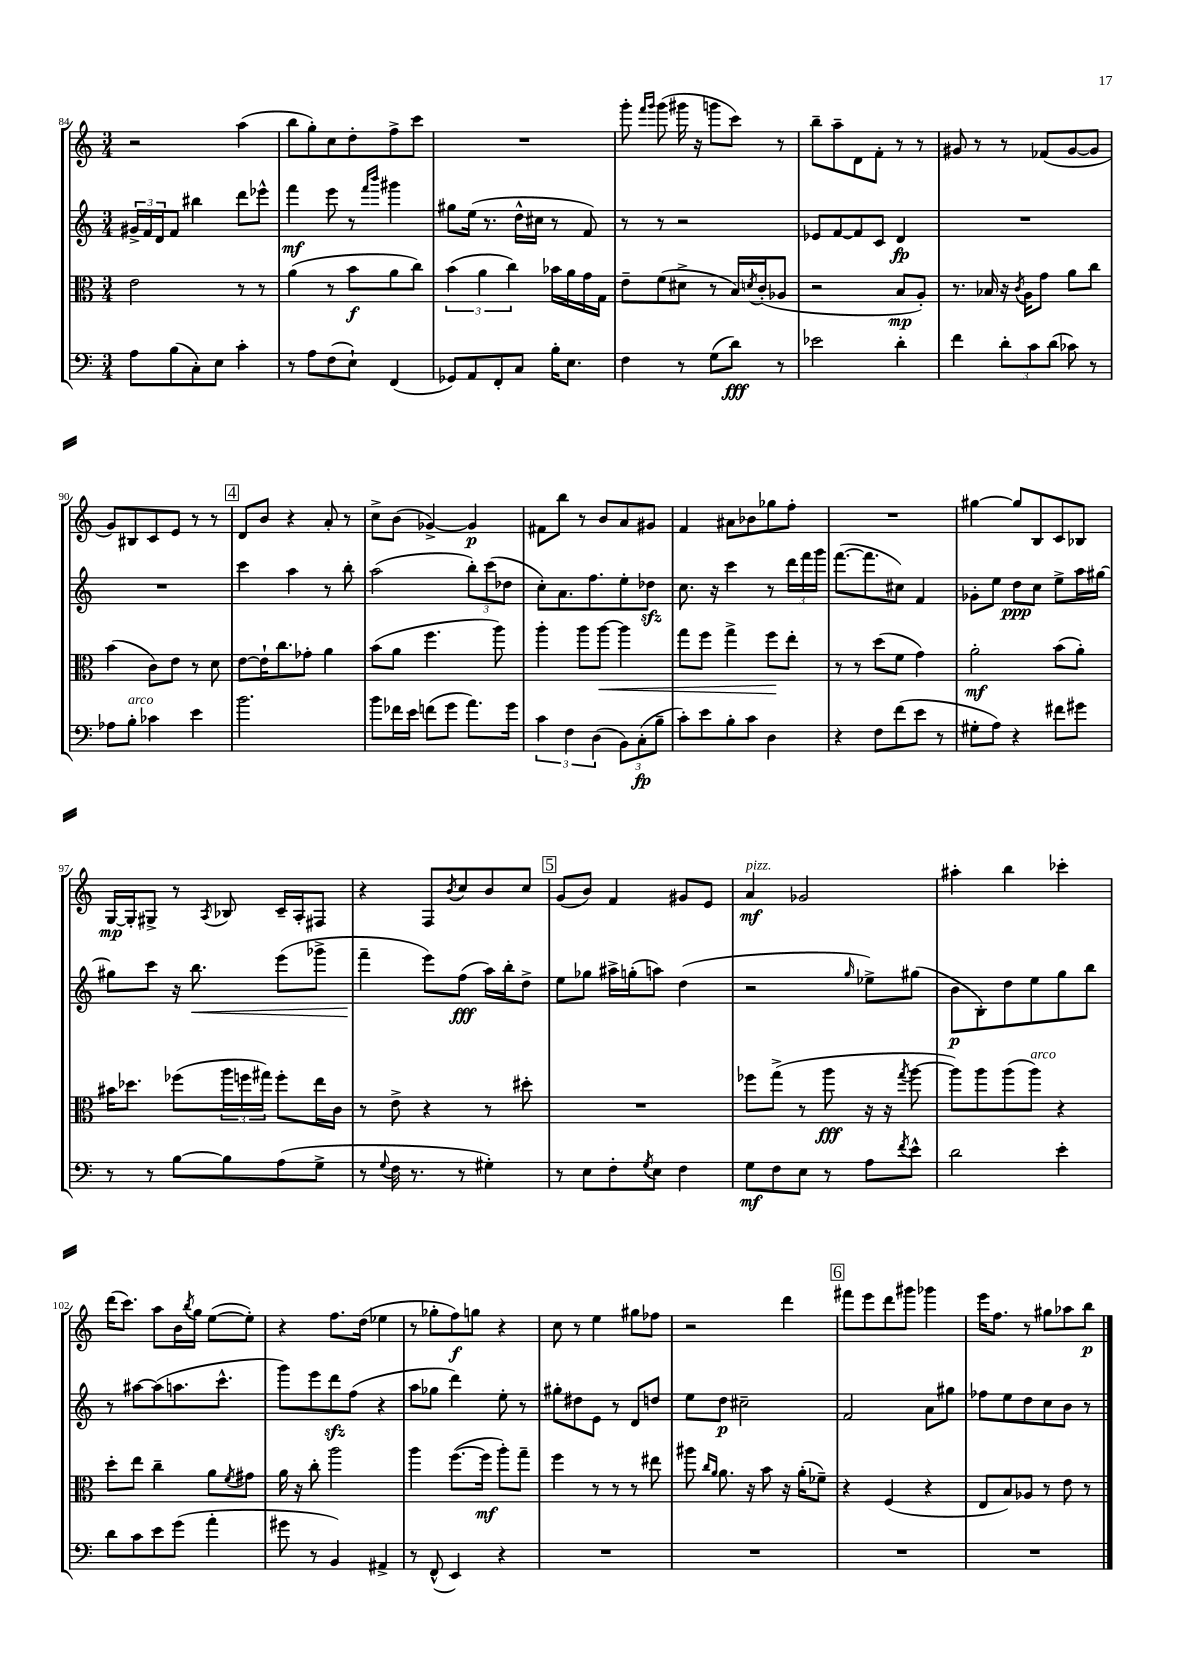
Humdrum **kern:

**kern	**kern	**kern	**kern
*staff4	*staff3	*staff2	*staff1
*clefF4	*clefC3	*clefG2	*clefG2
*k[]	*k[]	*k[]	*k[]
*M3/4	*M3/4	*M3/4	*M3/4
8A\L	2e\	24g#^/LL	2r
.	.	24f/	.
.	.	24d/J	.
(8B\	.	8f/J	.
8C'\)	.	4bb#\	.
8E\J	.	.	.
4c'\	8r	8ddd\L	(4aa\
.	8r	8eee-^^\J	.
=	=	=	=
8r	(4a\	4fff\	8bb\L
8A\L	.	.	8gg'\)
(8F\	8r	8eee\	8cc\
8E`\J)	8b\L	8r	8dd'\
.	.	16qqfff/LL	.
.	.	16qqbbb/JJ	.
(4FF/	8a\	4ggg#\	8ff^\
.	8cc\J)	.	8ccc\J
=	=	=	=
8GG-/L)	(6b\	8gg#\L	2.r
8AA/	.	(16ee\Jk	.
.	6a\	.	.
.	.	8.r	.
8FF'/	.	.	.
.	6cc\)	.	.
8C/J	.	16dd^^\LL	.
.	.	16cc#\JJ	.
16B'\LK	16b-\LL	8r	.
8.E\J	16a\	.	.
.	16g\	8f/)	.
.	16G\JJ	.	.
=	=	=	=
4F\	8e~\L	8r	8ggg'\
.	.	.	16qqfff/LL
.	.	.	16qqggg/JJ
.	(8f\	8r	(8ggg\
8r	8d#^\J	2r	16ggg#\
.	.	.	16r
(8G\L	8r	.	8ggg\L
8d\J)	16B/LL)	.	8ccc\J)
.	8qd/	.	.
.	(16c'/J	.	.
8r	8A-/J	.	8r
=	=	=	=
2e-\	2r	8e-/L	8bb~\L
.	.	[8f/	8aa~\
.	.	8f/]	8d\
.	.	8c/J	8f'\J
4d'\	8B/L	4d/	8r
.	8A'/J)	.	8r
=	=	=	=
4f\	8.r	2.r	8g#/
.	.	.	8r
.	16B-/	.	.
12d'\L	16r	.	8r
.	8qc/	.	.
.	16A\LK	.	.
12c\	.	.	.
.	8g\J	.	(8f-/L
(12d\J	.	.	.
8c-\)	8a\L	.	[8g#/
8r	8cc\J	.	8g#/]J
=	=	=	=
8A-\L	(4b\	2.r	8g/L)
8B'\J	.	.	8B#/
4c-\	8c\L)	.	8c/
.	8e\J	.	8e/J
4e\	8r	.	8r
.	8d\	.	8r
=	=	=	=
2.b\	[8e\L	4ccc\	8d/L
.	16e`\]K	.	8b/J
.	8.cc\	.	.
.	.	4aa\	4r
.	8g-'\J	.	.
.	4a\	8r	8a'/
.	.	8bb'\	8r
=	=	=	=
8b\L	(8b\L	(2aa\	8cc^\L
16f-\L	8a\J	.	(8b\J
16e\JJ	.	.	.
(8f\L	4.ff\	.	[4g-^/)
8g\J	.	.	.
8.a\L)	.	12bb'\L)	4g-/]
.	.	(12ccc\	.
.	8aa\)	.	.
.	.	12dd-\J	.
16g\Jk	.	.	.
=	=	=	=
6c\	4aa'\	8cc'\L)	8f#\L
.	.	8.a\	8bb\J
6F\	.	.	.
.	8aa\L	.	8r
.	.	8.ff\	.
(6D\	.	.	.
.	[8aa\J	.	8b/L
12BB\L)	4aa\]	8ee'\	8a/
(12C'\	.	.	.
.	.	8dd-\J	8g#/J
12B~\J	.	.	.
=	=	=	=
8c'\L)	8gg\L	8.cc\	4f/
8e\	8ff\J	.	.
.	.	16r	.
8B'\	4gg^\	4ccc\	8a#\L
8c\J	.	.	8b-\
4D\	8ff\L	8r	8gg-\
.	8ee'\J	24ddd\LL	8ff'\J
.	.	24fff\	.
.	.	24ggg\JJ	.
=	=	=	=
4r	8r	([8.fff\L	2.r
.	8r	.	.
.	.	8.fff\]	.
8F\L	(8dd\L	.	.
(8f\	8f\J	8cc#\J)	.
8e\J	4g\)	4f/	.
8r	.	.	.
=	=	=	=
8G#'\L	2a'\	8g-'\L	[4gg#\
8A\J)	.	8ee\J	.
4r	.	8dd\L	8gg#/]L
.	.	8cc\J	8B/
8f#\L	(8b\L	8ee^\L	8c/
8g#\J	8a'\J)	16aa\L	8B-/J
.	.	[16gg#\JJ	.
=	=	=	=
8r	16b#\LK	8gg#\]L	[16G/LL
.	8.dd-\J	.	16G'/]J
8r	.	8ccc\J	8G#^/J
[8B\L	(8ff-\L	16r	8r
.	.	8.bb\	.
.	.	.	8qA/
8B\]	24aa\L	.	8B-/
.	24ff\	.	.
.	24gg#\JJ)	.	.
(8A\	8ff'\L	(8eee\L	16c~/LL
.	.	.	16A'/J
8G^\J	16ee\L	8ggg-^\J	8F#/J
.	16c\JJ	.	.
=	=	=	=
8r	8r	4fff~\	4r
8qqG/	.	.	.
16F\	8e^\	.	.
8.r	.	.	.
.	4r	8eee\L)	8F/L
.	.	.	8qb/
8r	.	(8ff\J	8cc/
4G#'\)	8r	16aa\LL)	8b/
.	.	16bb'\J	.
.	8dd#'\	8dd^\J	8cc/J
=	=	=	=
8r	2.r	8ee\L	(8g/L
8E\L	.	8gg-\J	8b/J)
8F'\	.	16aa#^\LL	4f/
.	.	(16gg'\J	.
8qG/	.	.	.
8E\J	.	8aa\J)	.
4F\	.	(4dd\	8g#/L
.	.	.	8e/J
=	=	=	=
8G\L	8ff-\L	2r	4a/
8F\	(8gg^\J	.	.
8E\J	8r	.	2g-/
8r	8aa\	.	.
.	.	16qqgg/	.
8A\L	16r	8ee-^\L)	.
.	16r	.	.
8qf/	8qgg/	.	.
8e^^\J	[8aa\	(8gg#\J	.
=	=	=	=
2d\	8aa\]L)	8b\L	4aa#'\
.	8aa\	8B'\)	.
.	(8aa\	8dd\	4bb\
.	8aa\J)	8ee\	.
4e'\	4r	8gg\	4ccc-'\
.	.	8bb\J	.
=	=	=	=
8d\L	8dd'\L	8r	(16ddd\LK
.	.	.	8.ccc\J)
8c\	8ee\J	[8aa#\L	.
8e\	4cc~\	(8aa#\]	8aa\L
(8g\J	.	8.aa\	16b\L
.	.	.	8qbb/
.	.	.	16gg\JJ
4a'\	8a\L	.	([8ee\L
.	.	8.ccc^^\J	.
.	8qf/	.	.
.	8g#\J	.	8ee'\]J)
=	=	=	=
8g#\	16a\	8ggg\L)	4r
.	16r	.	.
8r	8cc'\	8eee\	.
4BB/)	2aa\	8ddd\	8.ff\L
.	.	(8ff\J	.
.	.	.	(16dd\Jk
4AA#^/	.	4r	4ee-\
=	=	=	=
8r	4aa\	8aa\L	8r
(8FF^^/	.	8gg-\J	8gg-'\L
4EE/)	([8.ff\L	4ddd\)	8ff\)
.	.	.	8gg\J
.	16ff\]Jk	.	.
4r	8aa'\L)	8ee'\	4r
.	8gg~\J	8r	.
=	=	=	=
2.r	4ff\	8gg#'\L	8cc\
.	.	8dd#\	8r
.	8r	8e\J	4ee\
.	8r	8r	.
.	8r	8d/L	8gg#\L
.	8ee#\	8dd/J	8ff-\J
=	=	=	=
2.r	8aa#\	8ee\L	2r
.	16qqcc/LL	.	.
.	16qqa/JJ	.	.
.	8.a\	8dd\J	.
.	.	2cc#~\	.
.	16r	.	.
.	8b\	.	.
.	16r	.	4ddd\
.	(16a'\LK	.	.
.	8f-~\J)	.	.
=	=	=	=
2.r	4r	2f/	8fff#\L
.	.	.	8eee\
.	(4F/	.	8ddd\
.	.	.	8ggg#\J
.	4r	8a\L	4ggg-\
.	.	8gg#\J	.
=	=	=	=
2.r	8E/L	8ff-\L	16eee\LK
.	.	.	8.ff\J
.	8B/)	8ee\	.
.	8A-/J	8dd\	8r
.	8r	8cc\	8gg#\L
.	8e\	8b\J	8aa-\
.	8r	8r	8bb\J
==	==	==	==
*-	*-	*-	*-
